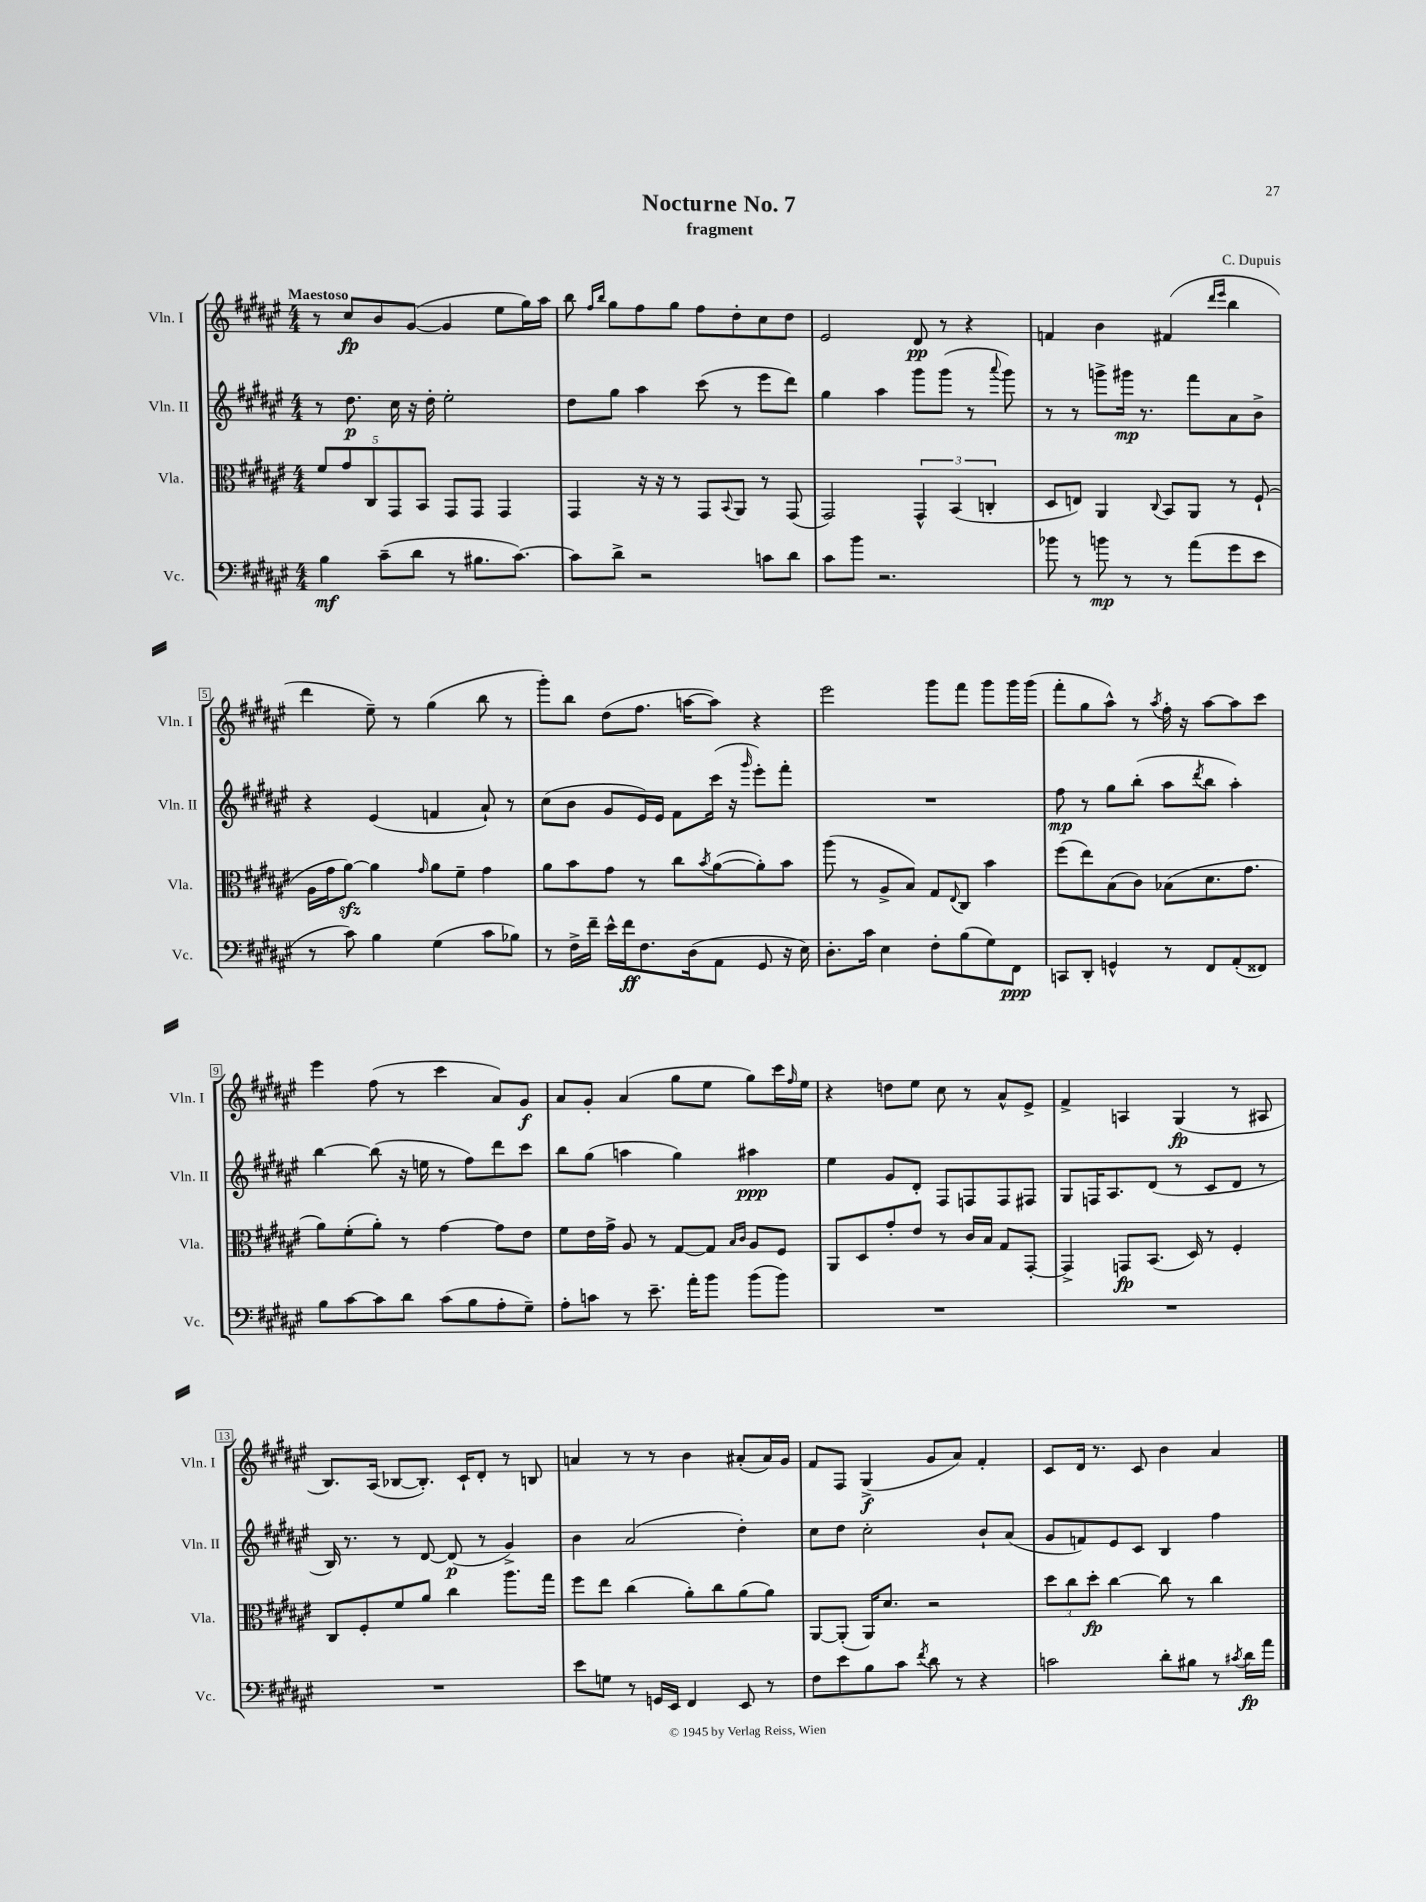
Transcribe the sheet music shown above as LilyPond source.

\header { title = "Nocturne No. 7" composer = "C. Dupuis" subtitle = "fragment" }
<<
\new StaffGroup <<
\new Staff = "s0" \with { instrumentName = "Vln. I" shortInstrumentName = "Vln. I" } {
    \clef treble \key fis \major \numericTimeSignature \time 4/4 \tempo "Maestoso"
    r8 cis''8\fp b'8 gis'8~( gis'4 eis''8 gis''16) ais''16 |
    b''8 \grace { fis''16 b''16 } gis''8 fis''8 gis''8 fis''8 dis''8-. cis''8 dis''8 |
    eis'2 dis'8\pp r8 r4 |
    f'4 b'4 fis'4( \grace { dis'''16 eis'''16 } b''4 |
    dis'''4 eis''8--) r8 gis''4( b''8 r8 |
    gis'''8-.) b''8 dis''8( fis''8. a''16~ a''8) r4 |
    eis'''2 gis'''8 fis'''8 gis'''8 gis'''16 gis'''16( |
    fis'''8-. gis''8 ais''8-^) r8 \acciaccatura { ais''8 } fis''16-. r16 ais''8~ ais''8 cis'''8 |
    eis'''4 fis''8( r8 cis'''4 ais'8) gis'8\f |
    ais'8 gis'8-. ais'4( gis''8 eis''8 gis''8) cis'''16 \grace { fis''16 } eis''16 |
    r4 d''8 eis''8 cis''8 r8 ais'8-^ eis'8-> |
    fis'4-> a4 gis4\fp( r8 ais8 |
    b8.) ais16( bes8~ bes8.-.) cis'16-! dis'8-. r8 b8 |
    a'4 r8 r8 b'4 ais'8-.( ais'16) gis'16 |
    fis'8 fis8 gis4->\f( gis'8 ais'8) fis'4-. |
    cis'8 dis'16 r8. cis'8 b'4 ais'4 \bar "|." |
}
\new Staff = "s1" \with { instrumentName = "Vln. II" shortInstrumentName = "Vln. II" } {
    \clef treble \key fis \major \numericTimeSignature \time 4/4
    r8 dis''8.\p cis''16 r16 dis''16-. eis''2-. |
    dis''8 gis''8 ais''4 cis'''8( r8 eis'''8 dis'''8) |
    gis''4 ais''4 gis'''8 gis'''8( r8 \appoggiatura { ais'''8 } gis'''8) |
    r8 r8 g'''8-> gis'''16\mp r8. fis'''8 ais'8 b'8-> |
    r4 eis'4( f'4 ais'8-!) r8 |
    cis''8( b'8 gis'8 eis'16) eis'16 fis'8 cis'''16( r16 \grace { gis'''16 } eis'''8-.) fis'''8-. |
    R1 |
    fis''8\mp r8 gis''8 b''8-.( ais''8 \acciaccatura { dis'''8 } b''8 ais''4-.) |
    b''4~ b''8( r16 e''16 r8 fis''8) dis'''8 cis'''8 |
    b''8 gis''8( a''4 gis''4) ais''4\ppp |
    eis''4 gis'8 dis'8-. fis8 f8 f8 fis8 |
    gis8 f16 ais8. dis'8( r8 cis'8 dis'8 r8 |
    b16) r8. r8 dis'8~ dis'8\p( r8 gis'4->) |
    b'4 ais'2( dis''4-.) |
    cis''8 dis''8 cis''2-. b'8-! ais'8( |
    gis'8 f'8) eis'8 cis'8 b4 fis''4 \bar "|." |
}
\new Staff = "s2" \with { instrumentName = "Vla." shortInstrumentName = "Vla." } {
    \clef alto \key fis \major \numericTimeSignature \time 4/4
    \tuplet 5/4 { fis'8 gis'8 cis8 gis,8 b,8 } gis,8 gis,8 gis,4 |
    gis,4 r16 r16 r8 gis,8 \appoggiatura { b,8 } ais,8 r8 gis,8( |
    gis,2) \tuplet 3/2 { gis,4-^ b,4( c4-. } |
    dis8 e8) ais,4 \appoggiatura { cis8 } b,8 ais,8 r8 fis8-!( |
    ais16 gis'16 ais'8~\sfz) ais'4 \grace { gis'16 } ais'8 fis'8-- gis'4 |
    ais'8 b'8 gis'8 r8 cis''8 \acciaccatura { b'8 } ais'8~( ais'8-.) b'8 |
    ais''8( r8 ais8-> b8) gis8 \appoggiatura { eis8 } cis8 b'4 |
    fis''8( eis''8) b8( cis'8) bes8( dis'8. gis'8. |
    ais'8) fis'8-.( ais'8-.) r8 gis'4~ gis'8 eis'8 |
    fis'8 eis'16 gis'16-> ais8 r8 gis8~ gis8 \grace { b16 cis'16 } ais8 fis8 |
    ais,8 dis8 gis'8-. eis'8 r8 cis'16 b16 gis8 gis,8~-. |
    gis,4-> g,8\fp b,8.( dis16) r8 fis4-. |
    cis8 fis8-. fis'8 ais'8 cis''4 ais''8. gis''16 |
    fis''8 eis''8 cis''4( ais'8-.) cis''8 ais'8( ais'8) |
    ais,8~ ais,8-.( ais,16) dis'8. r2 |
    \tuplet 3/2 { dis''8 cis''8 dis''8-.\fp } cis''4~ cis''8 r8 cis''4 \bar "|." |
}
\new Staff = "s3" \with { instrumentName = "Vc." shortInstrumentName = "Vc." } {
    \clef bass \key fis \major \numericTimeSignature \time 4/4
    b4\mf cis'8--( dis'8 r8 bis8. cis'8.~) |
    cis'8 dis'8-> r2 c'8 dis'8 |
    cis'8 b'8 r2. |
    bes'8 r8 b'8\mp r8 r8 ais'8( gis'8 eis'8 |
    r8 cis'8) b4 gis4( cis'8 bes8) |
    r8 fis16-> fis'16-- eis'16-^ fis'16\ff fis8. dis16( ais,8 gis,8 r16 eis16) |
    dis8.-. cis'16 eis4 fis8-. b8( gis8) fis,8\ppp |
    c,8 dis,8-. g,4-^ r8 fis,8 ais,8-.( fisis,8) |
    b8 cis'8~ cis'8 dis'8 cis'8( b8 ais8-. gis8--) |
    ais8-. c'8 r8 eis'8.-- ais'16-. b'8 b'8( b'8) |
    R1 |
    R1 |
    R1 |
    eis'8 g8 r8 g,16 eis,16 fis,4 eis,8 r8 |
    fis8 eis'8 b8 cis'8 \acciaccatura { fis'8 } dis'8 r8 r4 |
    c'2 dis'8-. bis8 r8 \acciaccatura { cis'8 } dis'16\fp ais'16 \bar "|." |
}
>>
>>
\layout { \context { \Score \override BarNumber.stencil = #(make-stencil-boxer 0.1 0.3 ly:text-interface::print) } }
